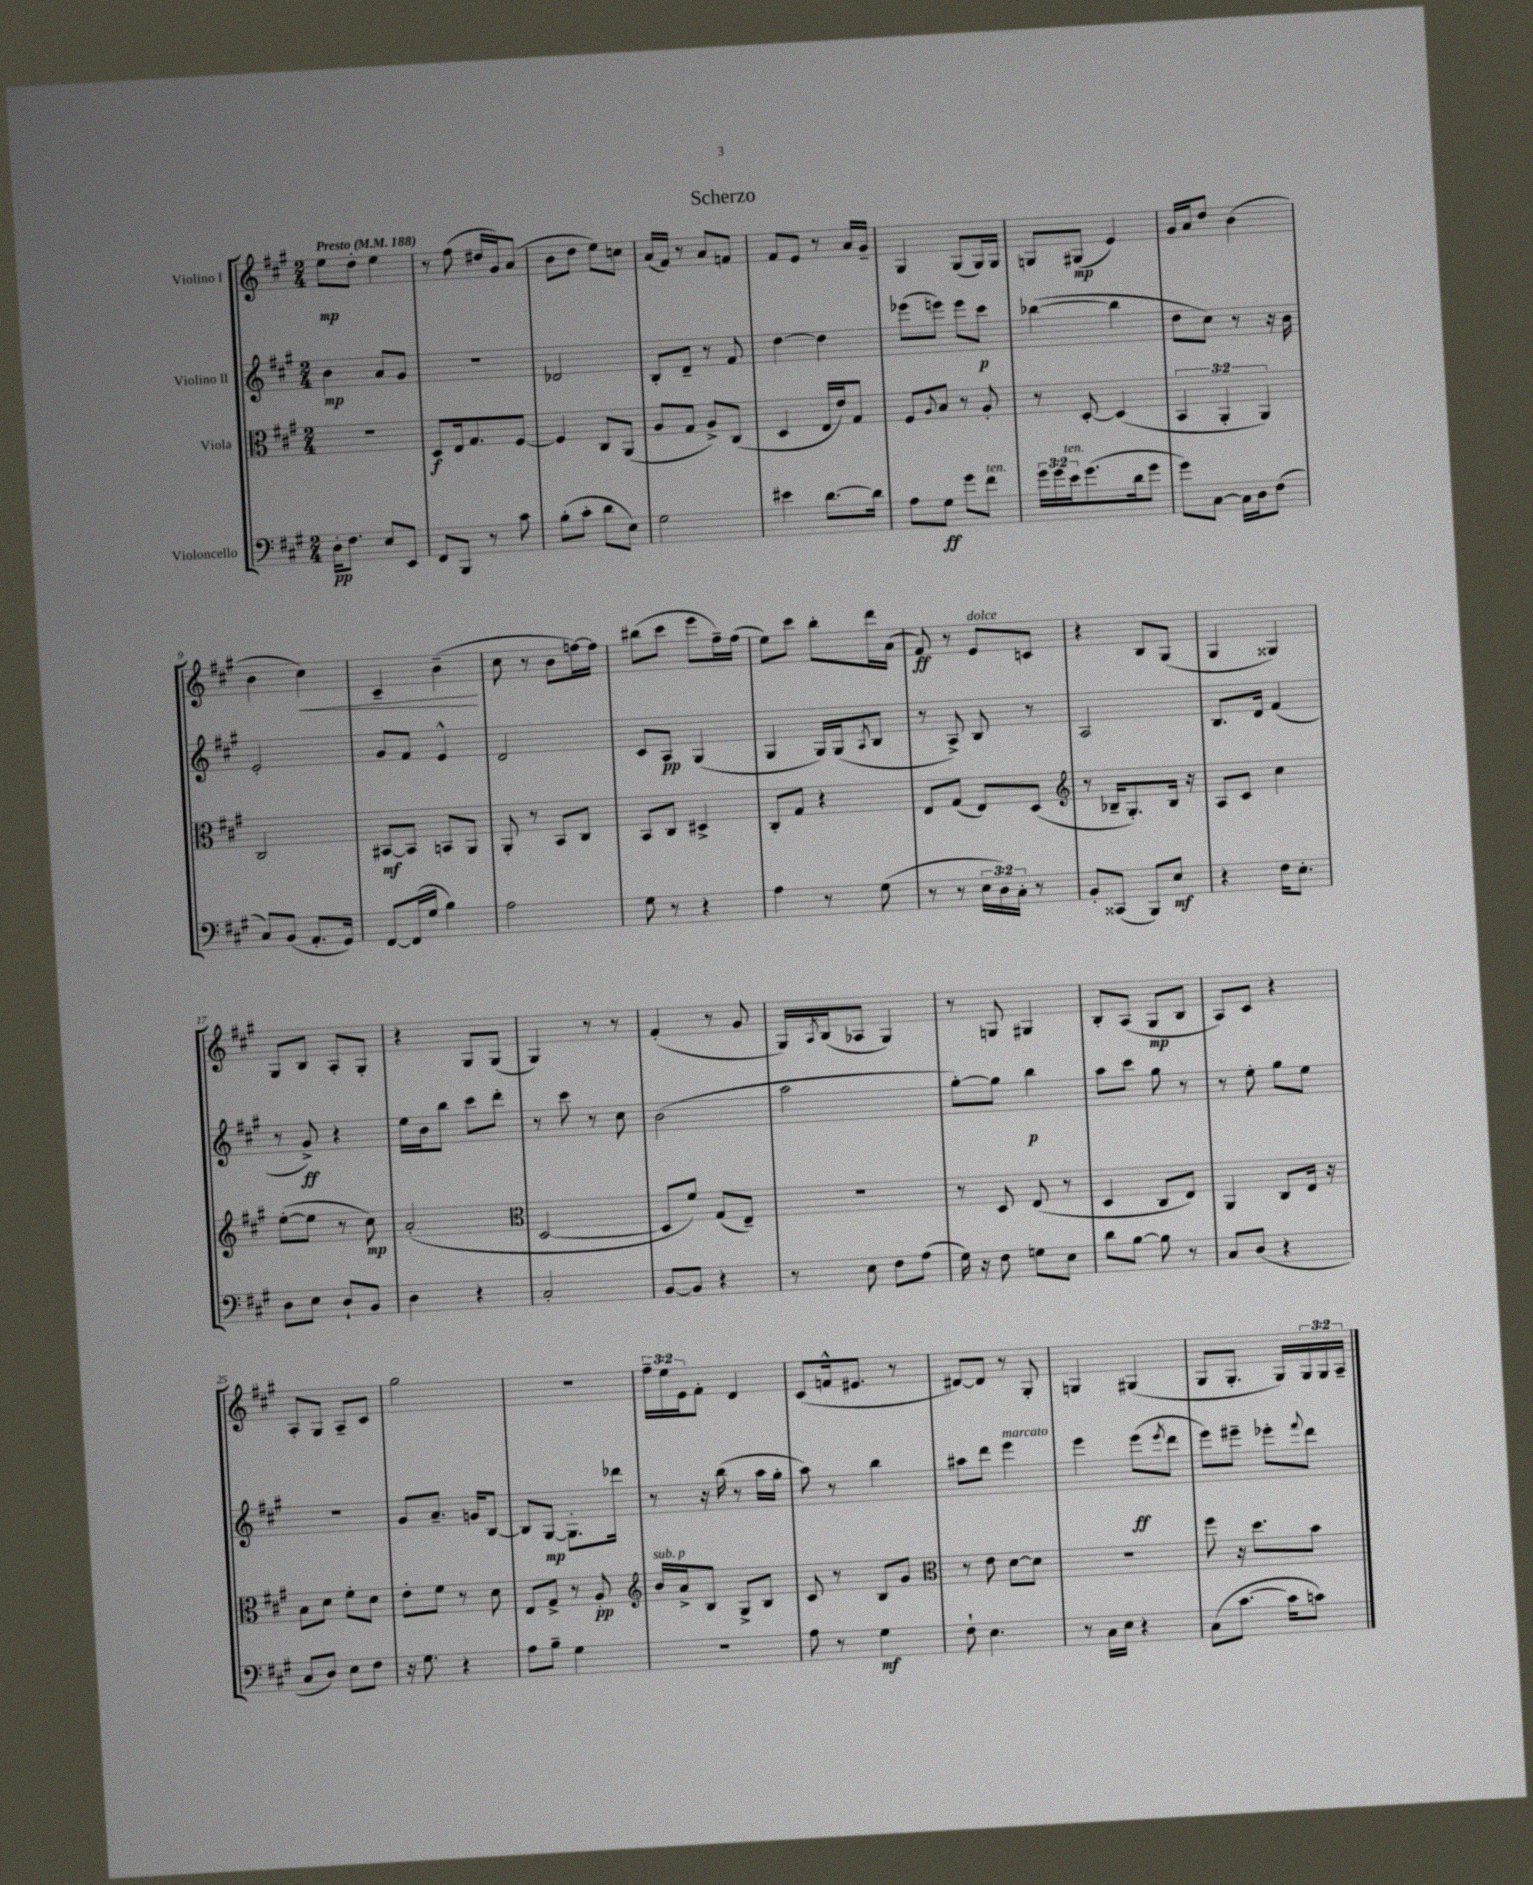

**kern	**kern	**kern	**kern
*staff4	*staff3	*staff2	*staff1
*clefF4	*clefC3	*clefG2	*clefG2
*k[f#c#g#]	*k[f#c#g#]	*k[f#c#g#]	*k[f#c#g#]
*M2/4	*M2/4	*M2/4	*M2/4
*MM188	*MM188	*MM188	*MM188
16D'	2r	4b	8ee
8.F#	.	.	.
.	.	.	8dd'
8E	.	8a	4ee
8EE	.	8g#	.
=	=	=	=
8FF#	8D	2r	8r
8BBB	16E	.	(8ff#
.	8.G#	.	.
8r	.	.	16dd#
.	.	.	16g#)
8c#	[8F#	.	(8a
=	=	=	=
(8B'	4F#]	2d-	8b
8c#'	.	.	8dd
8d	8C#	.	8ee)
8E)	(8AA	.	8cc
=	=	=	=
2G#	8A	8B'	(16a
.	.	.	16f#)
.	8G#	8d~	8r
.	8A^)	8r	8a
.	(8C#	8f#	8f
=	=	=	=
4e#	4D	[4dd	8f#
.	.	.	8e
[8.d	16E	4dd]	8r
.	16e)	.	.
.	8G#	.	16a
16d]	.	.	16g#~
=	=	=	=
8A	8F#	(8eee-	4G#
.	8qqA	.	.
8G#	8B	8eee)	.
8g#	8r	8eee	(8G#
8f#	8A'	8ccc#	16G#)
.	.	.	16G#
=	=	=	=
24g#	8r	([4bb-	8G
24g#	.	.	.
24e	.	.	.
(8.g#	[8D'	.	(8G#
.	(4D]	4bb-]	4e)
16d	.	.	.
8g#	.	.	.
=	=	=	=
8g#)	6BB	8dd	16g#
.	.	.	16a
[8C#	.	8cc#)	8dd
.	6AA'	.	.
16C#]	.	8r	(4b
16D	.	.	.
.	6AA)	.	.
(8F#	.	16r	.
.	.	16b	.
=	=	=	=
8C#)	2C#	2e'	4b
(8BB	.	.	.
8.AA'	.	.	4cc#)
16GG#)	.	.	.
=	=	=	=
[8FF#	[8BB#	8g#	4c#~
(16FF#]	8BB#]	8f#	.
16G#	.	.	.
4B)	8BB	4e^^	(4b~
.	8AA	.	.
=	=	=	=
2A	8AA'	2d	8cc#
.	8r	.	8r
.	8BB	.	8b
.	8C#	.	[16ff)
.	.	.	16ff]
=	=	=	=
8G#	8BB	8c#	(8bb#
8r	8C#	8A	8ccc#
4r	4D#^	(4G#	8eee
.	.	.	16ff#~)
.	.	.	(16ff#
=	=	=	=
4A	8C#'	4G#	8ee)
.	8G#	.	8ccc#
8r	4r	16G#)	8bb'
.	.	(16G#	.
.	.	8qA	.
(8G#	.	8B	16ddd
.	.	.	(16a
=	=	=	=
8r	8E	8r	8f#)
8r	(8G#	8A^)	8r
24E	8E)	8B	8e
24D)	.	.	.
24C#'	.	.	.
8r	(8D	8r	8c
=	=	=	=
*	*clefG2	*	*
8BB'	8r	2A	4r
(8CC##	16B-~	.	.
.	8.G#')	.	.
8BBB)	.	.	8B
8E	16B-	.	(8G#
.	16r	.	.
=	=	=	=
4r	8A	8.B	4G#
.	8c#	.	.
.	.	16d	.
16F#	4cc#	(4f#	4G##)
8.E'	.	.	.
=	=	=	=
8D	([8ee'	8r	8G#
8E	8ee]	8g#^)	8B
8D`	8r	4r	8A'
8BB	8cc#)	.	8G#'
=	=	=	=
4D	(2a'	16ee	4r
.	.	16b	.
.	.	8bb	.
4r	.	8ccc#	8G#
.	.	8ddd'	(8G#
=	=	=	=
*	*clefC3	*	*
2C#'	[2D	8r	4G#)
.	.	8ccc#	.
.	.	8r	8r
.	.	8cc#	8r
=	=	=	=
[8BB	8D]	(2b	(4f#'
8BB]	8f#)	.	.
4r	(8G#	.	8r
.	8E~)	.	8g#
=	=	=	=
8r	2r	2aa	16G#)
.	.	.	8qA
.	.	.	(16B
8E	.	.	8A-
8F#	.	.	4G#)
(8A	.	.	.
=	=	=	=
16G#)	8r	[8gg#')	8r
16r	.	.	.
8F#	8D	8gg#]	8G
8G	(8E	4bb	4G#
8E	8r	.	.
=	=	=	=
8d	4D	8aa	8B'
[8B	.	8ccc#	(8A
8B]	8C#	8gg#	8G#
8r	8E)	8r	8B
=	=	=	=
8C#	4AA	8r	8A)
(8D	.	8ee'	8c#
4r	8C#	8gg#	4r
.	16E	8ee	.
.	16r	.	.
=	=	=	=
8C#	8B	2r	8A'
8D)	8d	.	8G#
8E	8f#'	.	8A~
8F#	8d	.	8c#
=	=	=	=
16r	8e'	8g#	2gg#
8.G#	.	.	.
.	8f#	8.a~	.
4r	8r	.	.
.	.	16g	.
.	8d	[8B	.
=	=	=	=
8A	8E	8B]	2r
8B~	8G#^	[8G#	.
4G#	8r	8.G#']	.
.	8A'	.	.
.	.	16ddd-	.
=	=	=	=
*	*clefG2	*	*
2r	16b	8r	24ff#~
.	.	.	24ee
.	16a^	.	.
.	.	.	24e
.	8B	16r	8f#'
.	.	(16bb	.
.	8G#^	8r	4d
.	8B	16aa	.
.	.	16gg#'	.
=	=	=	=
8A	8c#	8aa)	(8c#
8r	8r	8r	16f^^
.	.	.	8.e#
4G#	8B	4bb	.
.	8g#	.	8r
=	=	=	=
*	*clefC3	*	*
8F#`	8r	8aa#	[8d#)
4.E	8e	8ddd	8d#]
.	[8d	4eee	8r
.	8d]	.	8G#'
=	=	=	=
8r	2r	4eee	4G
16C#	.	.	.
16E	.	.	.
4r	.	(8eee	(4G#
.	.	8qeee	.
.	.	8ddd	.
=	=	=	=
(8C#	8ff#	8eee)	8G#
[8.c#	16r	8eee#~	8.G#'
.	8.dd	.	.
.	.	8eee-'	.
16c#]	.	.	16G#)
.	.	8qqfff#	.
8c)	8b	8ddd	24G#
.	.	.	24G#
.	.	.	24A~
==	==	==	==
*-	*-	*-	*-
